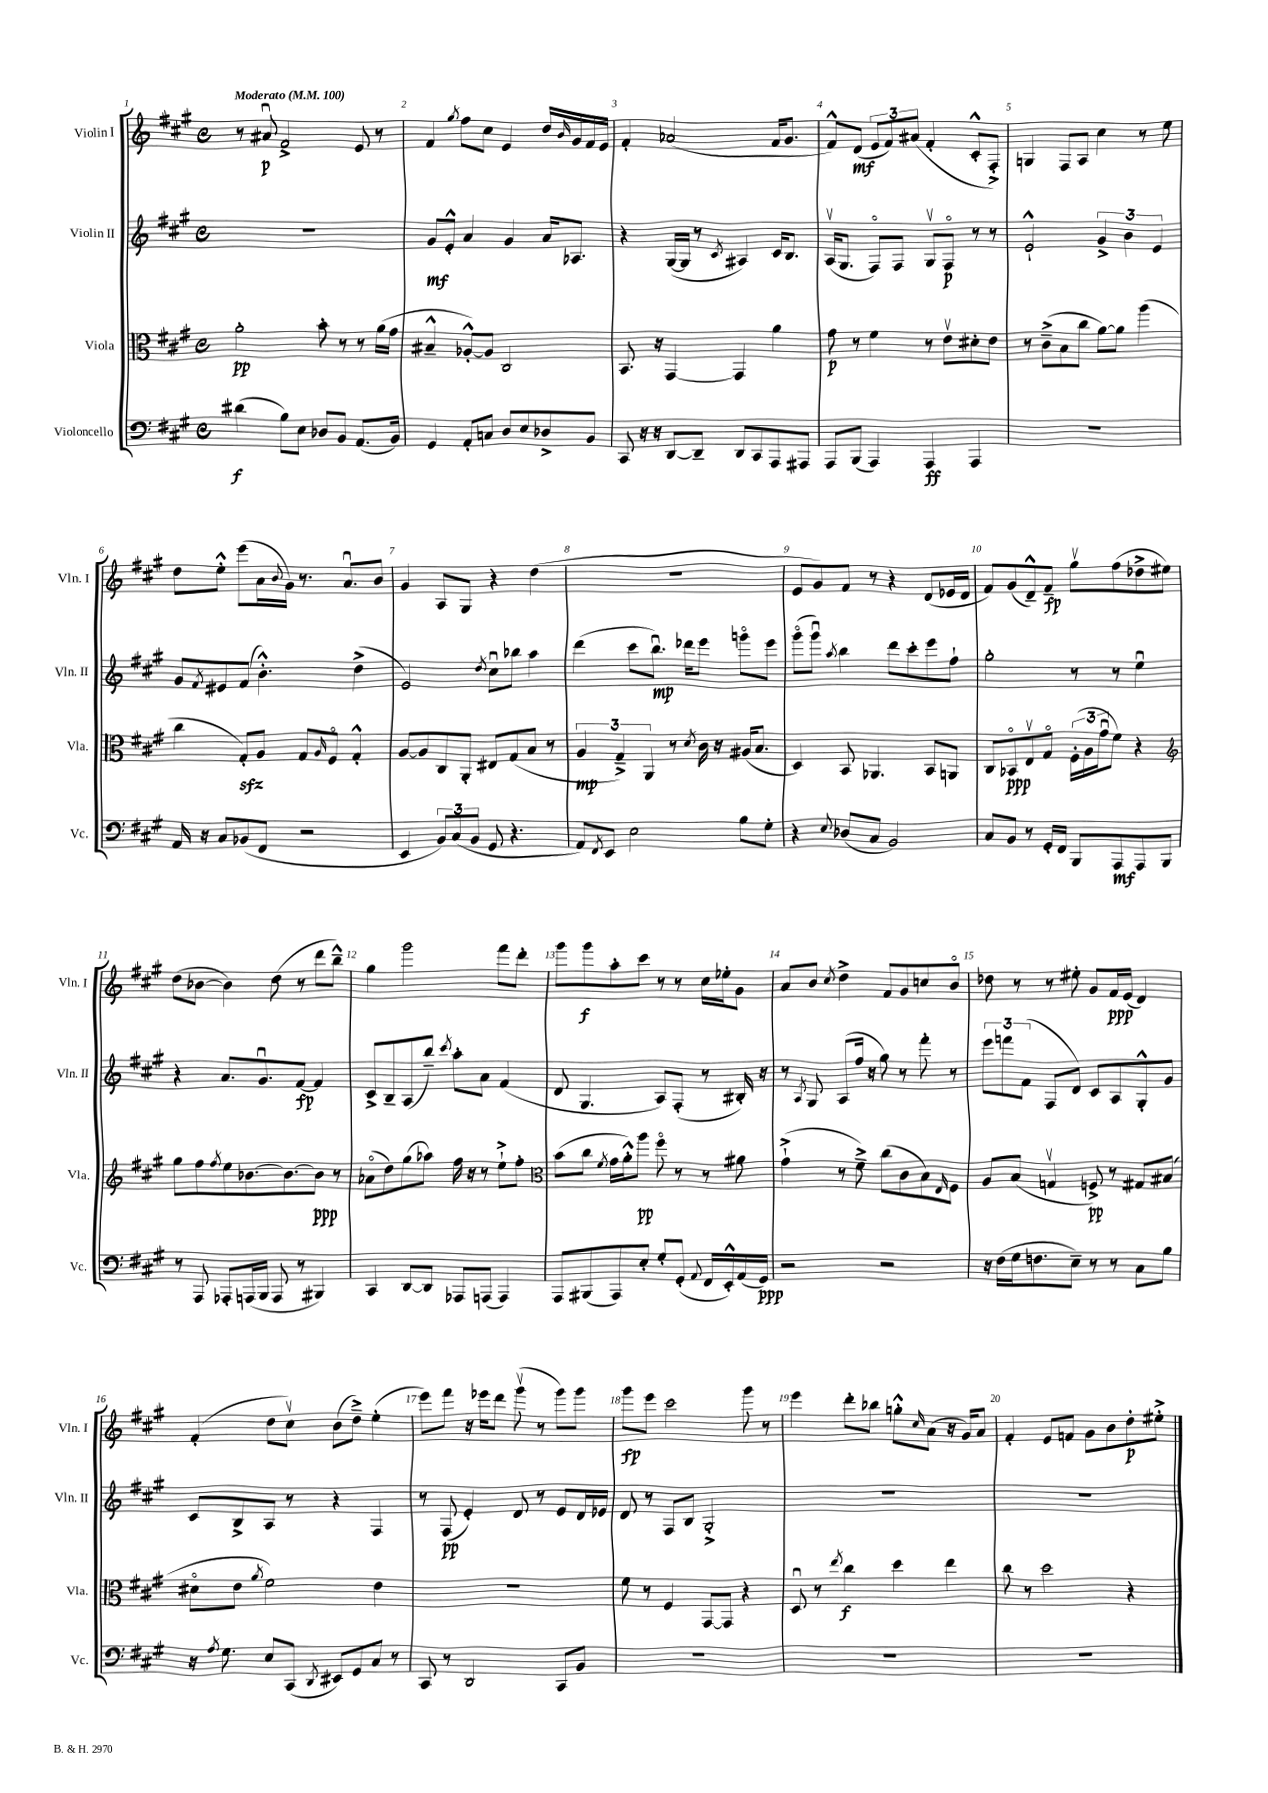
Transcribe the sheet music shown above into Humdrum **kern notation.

**kern	**dynam	**kern	**dynam	**kern	**dynam	**kern	**dynam
*part4	*part4	*part3	*part3	*part2	*part2	*part1	*part1
*staff4	*staff4	*staff3	*staff3	*staff2	*staff2	*staff1	*staff1
*I"Violoncello	*	*I"Viola	*	*I"Violin II	*	*I"Violin I	*
*I'Vc.	*	*I'Vla.	*	*I'Vln. II	*	*I'Vln. I	*
*clefF4	*	*clefC3	*	*clefG2	*	*clefG2	*
*k[f#c#g#]	*	*k[f#c#g#]	*	*k[f#c#g#]	*	*k[f#c#g#]	*
*M4/4	*	*M4/4	*	*M4/4	*	*M4/4	*
*met(c)	*	*met(c)	*	*met(c)	*	*met(c)	*
*MM100	*	*MM100	*	*MM100	*	*MM100	*
=1	=1	=1	=1	=1	=1	=1	=1
!	!	!	!	!	!	!LO:TX:a:B:t=Moderato	!
(4d#X\	f	2a'\	pp	1r	.	8r	.
.	.	.	.	.	.	8a#Xu/	p
8B\L)	.	.	.	.	.	2f#^/	.
8E\J	.	.	.	.	.	.	.
8D-X/L	.	8b'\	.	.	.	.	.
8BB/J	.	8r	.	.	.	.	.
(8.AA/L	.	8r	.	.	.	8e/	.
.	.	(16a\LL	.	.	.	8r	.
16BB/Jk)	.	16g#\JJ	.	.	.	.	.
=2	=2	=2	=2	=2	=2	=2	=2
4GG#/	.	4B#X~^^/	.	8g#/L	mf	4f#/	.
.	.	.	.	8e'^^/J	.	.	.
.	.	.	.	.	.	8qgg#/	.
8AA'/L	.	[8A-X'^^/L)	.	4a/	.	8ff#\L	.
8Cn/J	.	8A-/J]	.	.	.	8cc#\J	.
8D/L	.	2C#/	.	4g#/	.	4e/	.
8E/	.	.	.	.	.	.	.
8D-X^/	.	.	.	16a/KL	.	16dd/LL	.
.	.	.	.	.	.	16qqb/	.
.	.	.	.	8.A-X/J	.	16g#/	.
8BB/J	.	.	.	.	.	16f#/	.
.	.	.	.	.	.	16e/JJ	.
=3	=3	=3	=3	=3	=3	=3	=3
8CC#/	.	8.BB/	.	4r	.	4f#'/	.
16r	.	.	.	.	.	.	.
16r	.	16r	.	.	.	.	.
[8DD/L	.	[4GG#/	.	([16G#/LL	.	(2a-X/	.
.	.	.	.	16G#/JJ]	.	.	.
8DD~/J]	.	.	.	8r	.	.	.
.	.	.	.	8qc#/	.	.	.
8DD/L	.	4GG#/]	.	4A#X/)	.	.	.
8CC#/	.	.	.	.	.	.	.
8AAA/	.	4a\	.	16c#/KL	.	16f#/KL	.
.	.	.	.	8.B/J	.	8.g#/J	.
8AAA#X/J	.	.	.	.	.	.	.
=4	=4	=4	=4	=4	=4	=4	=4
8AAA/L	.	8g#\	p	(16Av/KL	.	8f#^^/L)	.
.	.	.	.	8.G#/J	.	.	.
(8BBB/J	.	8r	.	.	.	(8d/J	mf
4AAA/)	.	4f#\	.	8F#/L)	.	12e/L	.
.	.	.	.	.	.	12f#/)	.
.	.	.	.	8F#/J	.	.	.
.	.	.	.	.	.	(12a#X/J	.
4AAA/	ff	8r	.	8G#v/L	.	4f#'/	.
.	.	8ev\L	.	8F#/J	p	.	.
4AAA/	.	8d#X'\	.	8r	.	8c#'^^/L	.
.	.	8e\J	.	8r	.	8F#'^/J)	.
=5	=5	=5	=5	=5	=5	=5	=5
1r	.	8r	.	2e`^^/	.	4Gn/	.
.	.	(8c#~^\L	.	.	.	.	.
.	.	8B\	.	.	.	8F#/L	.
.	.	8cc#\J	.	.	.	8A/J	.
.	.	[8a\L)	.	6g#^/	.	4cc#\	.
.	.	8a\J]	.	.	.	.	.
.	.	.	.	6b\	.	.	.
.	.	(4aa\	.	.	.	8r	.
.	.	.	.	6e/	.	.	.
.	.	.	.	.	.	8ee\	.
!!LO:LB:g=z
=6	=6	=6	=6	=6	=6	=6	=6
16AA/	.	4cc#\	.	8g#/L	.	8dd\L	.
16r	.	.	.	.	.	.	.
.	.	.	.	8qf#/	.	.	.
8C#/L	.	.	.	8e#X/	.	8ee'^^\J	.
(8BB-X/	.	8G#zz'/L)	.	(8f#/J	.	(8eee\L	.
8FF#/J	.	8A/J	.	4.b'^^\)	.	16a\L	.
.	.	.	.	.	.	8qqb/	.
.	.	.	.	.	.	16g#\JJ)	.
2r	.	8G#/L	.	.	.	8.r	.
.	.	16qqA/	.	.	.	.	.
.	.	8F#/J	.	.	.	.	.
.	.	.	.	.	.	8.au/L	.
.	.	4G#'^^/	.	(4dd^\	.	.	.
.	.	.	.	.	.	8b/J	.
=7	=7	=7	=7	=7	=7	=7	=7
4EE/	.	[8A/L	.	2e/)	.	4g#/	.
.	.	8A/]	.	.	.	.	.
12BB/L)	.	8C#/	.	.	.	8A/L	.
(12C#/	.	.	.	.	.	.	.
.	.	8AA'/J	.	.	.	8G#/J	.
12BB/J	.	.	.	.	.	.	.
.	.	.	.	8qdd/	.	.	.
8GG#/	.	8E#X/L	.	8cc#u\L	.	4r	.
4.r	.	(8G#/	.	8bb-X\J	.	.	.
.	.	8B/J	.	4aa\	.	(4dd\	.
.	.	8r	.	.	.	.	.
=8	=8	=8	=8	=8	=8	=8	=8
8AA/L)	.	6A/	mp	(4ddd\	.	1r	.
8qFF#/	.	.	.	.	.	.	.
8EE/J	.	.	.	.	.	.	.
.	.	6G#~^/)	.	.	.	.	.
2E\	.	.	.	8ccc#\L	.	.	.
.	.	6AA/	.	.	.	.	.
.	.	.	.	8.bbu\J)	mp	.	.
.	.	8r	.	.	.	.	.
.	.	.	.	16ddd-X\KL	.	.	.
.	.	8qd/	.	.	.	.	.
.	.	16c#\	.	8eee\J	.	.	.
.	.	16r	.	.	.	.	.
8B\L	.	(16A#X/KL	.	8gggn\L	.	.	.
.	.	8.B/J	.	.	.	.	.
8G#'\J	.	.	.	8eee\J	.	.	.
=9	=9	=9	=9	=9	=9	=9	=9
4r	.	4D/)	.	(8ggg#\L	.	8e/L	.
.	.	.	.	8ggg#u\J)	.	8g#/)	.
8qqE/	.	.	.	8qaa/	.	.	.
(8D-X/L	.	8BB/	.	4bb\	.	8f#/J	.
8C#/J	.	4.AA-X/	.	.	.	8r	.
2BB/)	.	.	.	8ddd\L	.	4r	.
.	.	.	.	8ccc#'\	.	.	.
.	.	8BB/L	.	8eee\	.	(8d/L	.
.	.	8AAn/J	.	8ff#`\J	.	16e-X/L	.
.	.	.	.	.	.	16d/JJ	.
=10	=10	=10	=10	=10	=10	=10	=10
8C#/L	.	8C#/L	.	2gg#'\	.	8f#/L)	.
8BB/J	.	8BB-X/	ppp	.	.	(8g#/	.
8r	.	8Ev/	.	.	.	8d~^^/)	.
16GG#'/LL	.	8G#/J	.	.	.	8f#~/J	fp
16FF#/JJ	.	.	.	.	.	.	.
8BBB/L	.	(24F#'\LL	.	8r	.	8gg#v\L	.
.	.	24A\	.	.	.	.	.
.	.	24g#u\J	.	.	.	.	.
8AAA/	mf	8f#\J)	.	8r	.	(8ff#\	.
8AAA/	.	4r	.	4eeu\	.	8dd-X^\	.
8BBB/J	.	.	.	.	.	8ee#X\J)	.
!!LO:LB:g=z
=11	=11	=11	=11	=11	=11	=11	=11
*	*	*clefG2	*	*	*	*	*
8r	.	8gg#\L	.	4r	.	(8dd\L	.
8AAA/	.	8ff#\	.	.	.	[8b-X\J	.
.	.	8qff#/	.	.	.	.	.
8AAA-X'/L	.	8ee\	.	8.a/L	.	4b-\])	.
(16AAAn/L	.	[8.b-X\	.	.	.	.	.
16BBB/JJ	.	.	.	8.g#u/	.	.	.
8AAA/	.	.	.	.	.	(8dd\	.
.	.	8.b-\_	.	.	.	.	.
8r	.	.	.	[8f#/J	fp	8r	.
4BBB#X/)	.	8b-\J]	ppp	4f#/]	.	8ddd\L	.
.	.	8r	.	.	.	8bb~^^\J)	.
=12	=12	=12	=12	=12	=12	=12	=12
4CC#/	.	(8a-X\L	.	8c#^/L	.	4gg#\	.
.	.	8dd\)	.	8B~/	.	.	.
[8DD/L	.	(8gg#\	.	(8A/	.	2ggg#\	.
8DD/J]	.	8aa-X\J)	.	8bb~/J)	.	.	.
.	.	.	.	8qccc#/	.	.	.
8AAA-X/L	.	16ff#\	.	8aa'\L	.	.	.
.	.	16r	.	.	.	.	.
(8AAAn/J	.	8r	.	8a\J	.	.	.
4AAA/)	.	8ee`^\L	.	(4f#/	.	8fff#\L	.
.	.	8ff#'\J	.	.	.	8ddd'\J	.
=13	=13	=13	=13	=13	=13	=13	=13
*	*	*clefC3	*	*	*	*	*
8AAA/L	.	(8b\L	.	8d/	.	8ggg#\L	.
(8BBB#X/	.	8cc#\J	.	4.G#/	.	8ggg#\	f
.	.	8qf#/	.	.	.	.	.
8AAA/)	.	16g#\LL	.	.	.	8aa'\	.
.	.	16a'^^\J)	.	.	.	.	.
8E'/J	.	8aa\J	pp	.	.	8ccc#\J	.
8G#'/L	.	8ff#\	.	8A/L)	.	8r	.
(8GG#'/J	.	8r	.	(8F#'/J	.	8r	.
8qqAA/	.	.	.	.	.	.	.
16FF#/LL	.	8r	.	8r	.	16cc#\LL	.
16EE'^^/)	.	.	.	.	.	16ee-X'\J	.
(16AA/	.	8a#X\	.	16B#X'/)	.	8g#\J	.
16GG#/JJ)	ppp	.	.	16r	.	.	.
=14	=14	=14	=14	=14	=14	=14	=14
2r	.	(4g#`^\	.	8r	.	8a/L	.
.	.	.	.	8qA/	.	.	.
.	.	.	.	8G#/	.	8b/J	.
.	.	.	.	.	.	8qcc#/	.
.	.	8r	.	(8A/L	.	4dd^\	.
.	.	8f#~^\)	.	16ff#/Jk	.	.	.
.	.	.	.	16r	.	.	.
2r	.	(8cc#\L	.	8gg#\)	.	8f#/L	.
.	.	8c#\	.	8r	.	8g#/	.
.	.	8B\)	.	8fff#'\	.	8ccn/	.
.	.	16qqE/	.	.	.	.	.
.	.	8F#\J	.	8r	.	8b/J	.
=15	=15	=15	=15	=15	=15	=15	=15
16r	.	8A/L	.	12eee\L	.	8dd-X\	.
(16F#\LL	.	.	.	.	.	.	.
.	.	.	.	12fffn\	.	.	.
16G#\J	.	(8B/J	.	.	.	8r	.
.	.	.	.	(12f#\J	.	.	.
8.Fn\	.	.	.	.	.	.	.
.	.	4Gnv/	.	8F#/L	.	8r	.
8E~\J)	.	.	.	8d/J)	.	8ee#X'\	.
8r	.	8Fn^/)	pp	8c#/L	.	8g#/L	.
8r	.	8r	.	8A/	.	16f#/L	ppp
.	.	.	.	.	.	(16e/JJ	.
8C#\L	.	8G#X/L	.	8G#'^^/	.	4d/)	.
8B\J	.	(8B#X/J	.	8g#/J	.	.	.
!!LO:LB:g=z
=16	=16	=16	=16	=16	=16	=16	=16
16r	.	8d#X\L	.	8c#/L	.	(4f#'/	.
8qA/	.	.	.	.	.	.	.
8.G#\	.	.	.	.	.	.	.
.	.	8e\J	.	8B^/	.	.	.
.	.	8qa/	.	.	.	.	.
8E/L	.	2f#\)	.	8A/J	.	8dd\L	.
(8CC#/J	.	.	.	8r	.	8cc#v\J)	.
8qDD/	.	.	.	.	.	.	.
8EE#X/L)	.	.	.	4r	.	(8b\L	.
8GG#/	.	.	.	.	.	8dd~^\J)	.
8C#/J	.	4e\	.	4F#/	.	(4ee'\	.
8r	.	.	.	.	.	.	.
=17	=17	=17	=17	=17	=17	=17	=17
8CC#/	.	1r	.	8r	.	8eee\L)	.
8r	.	.	.	(8F#/	pp	8fff#\J	.
2DD/	.	.	.	4e'/)	.	16r	.
.	.	.	.	.	.	16eee-X\KL	.
.	.	.	.	.	.	8ddd\J	.
.	.	.	.	8d/	.	(8ggg#v\	.
.	.	.	.	8r	.	8r	.
8CC#/L	.	.	.	8e/L	.	8ggg#\L)	.
8BB/J	.	.	.	16d/L	.	8ggg#\J	.
.	.	.	.	16e-X/JJ	.	.	.
=18	=18	=18	=18	=18	=18	=18	=18
1r	.	8f#\	.	8d/	.	8ggg#\L	fp
.	.	8r	.	8r	.	8eee\J	.
.	.	4F#/	.	8F#/L	.	2ccc#\	.
.	.	.	.	8B/J	.	.	.
.	.	[8GG#/L	.	2G#'^/	.	.	.
.	.	8GG#/J]	.	.	.	.	.
.	.	4r	.	.	.	8ggg#\	.
.	.	.	.	.	.	8r	.
=19	=19	=19	=19	=19	=19	=19	=19
1r	.	8Du/	.	1r	.	4eee\	.
.	.	8r	.	.	.	.	.
.	.	8qee/	.	.	.	.	.
.	.	4cc#\	f	.	.	8ddd'\L	.
.	.	.	.	.	.	8bb-X\J	.
.	.	4dd\	.	.	.	8ggn'^^\L	.
.	.	.	.	.	.	16qqcc#/	.
.	.	.	.	.	.	(8a\J	.
.	.	4ee\	.	.	.	16r	.
.	.	.	.	.	.	16g#/KL)	.
.	.	.	.	.	.	8a/J	.
=20	=20	=20	=20	=20	=20	=20	=20
1r	.	8cc#\	.	1r	.	4f#'/	.
.	.	8r	.	.	.	.	.
.	.	2dd\	.	.	.	8e/L	.
.	.	.	.	.	.	8fn/J	.
.	.	.	.	.	.	8g#\L	.
.	.	.	.	.	.	8b\	.
.	.	4r	.	.	.	8dd'\	p
.	.	.	.	.	.	8ee#X'^\J	.
==	==	==	==	==	==	==	==
*-	*-	*-	*-	*-	*-	*-	*-
